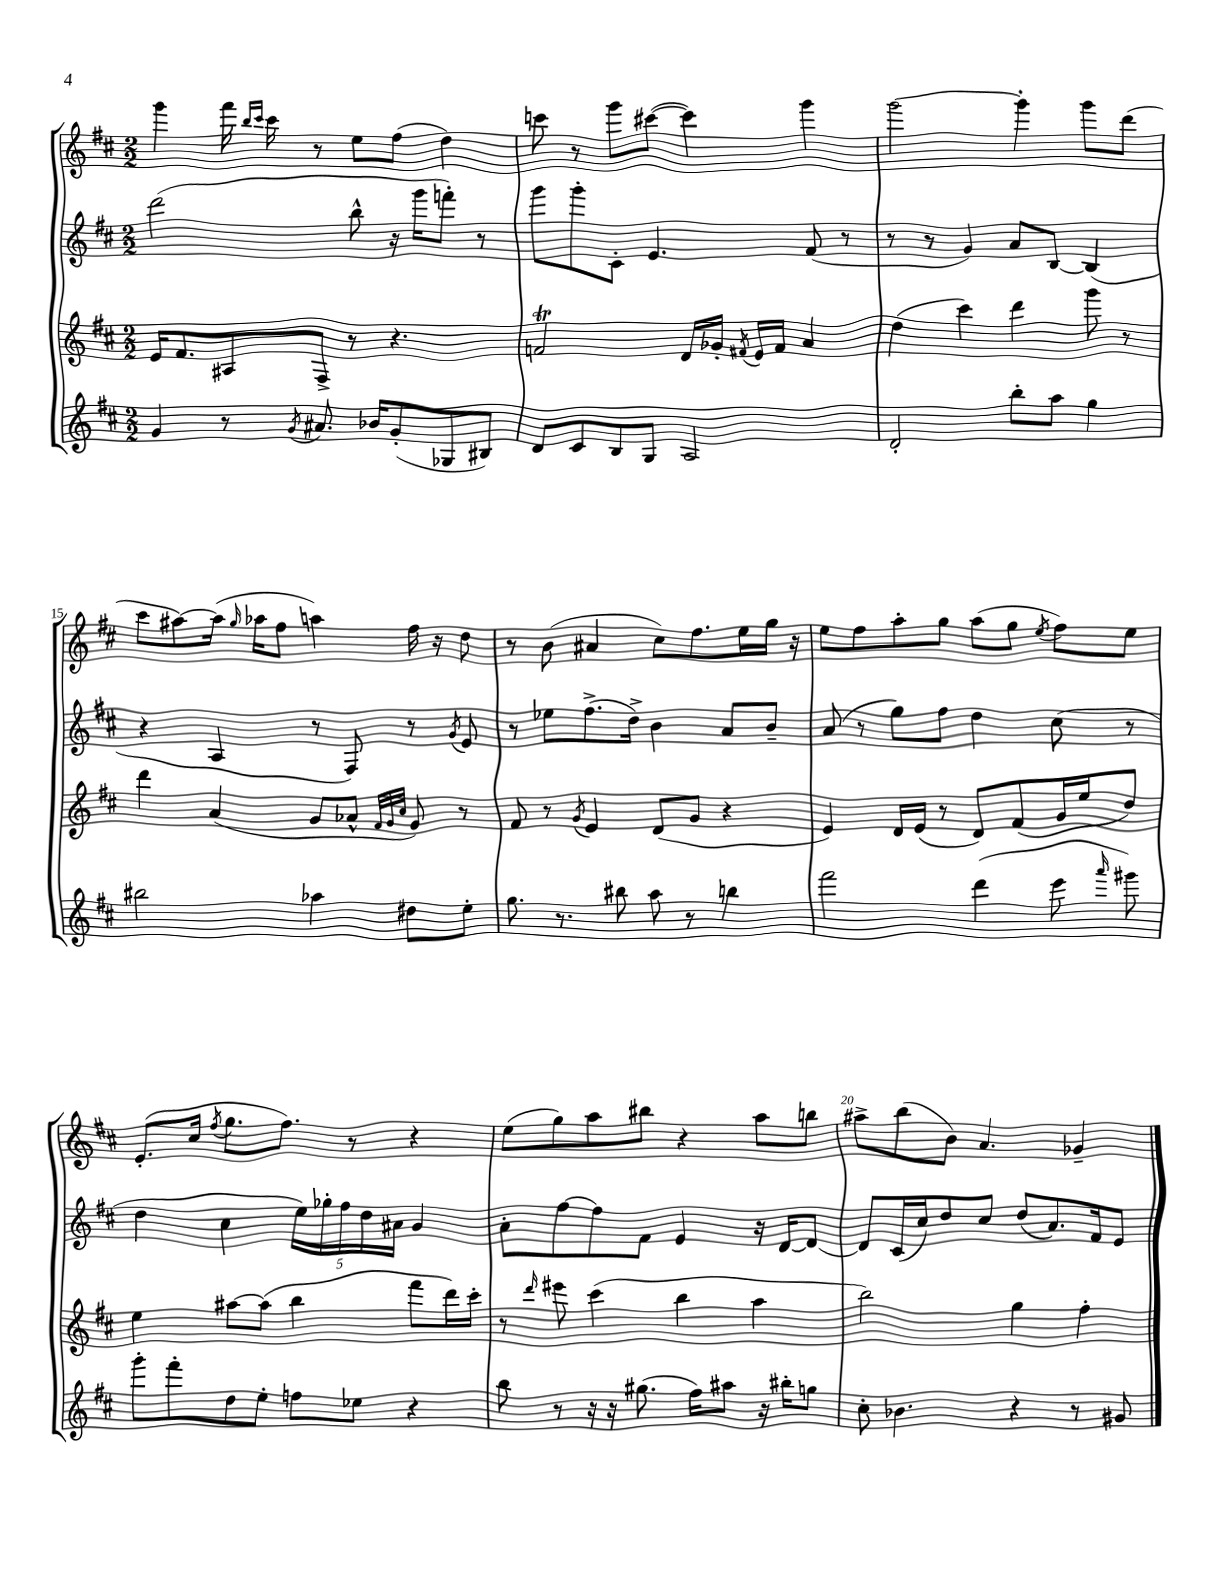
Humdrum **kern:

**kern	**kern	**kern	**kern
*staff4	*staff3	*staff2	*staff1
*clefG2	*clefG2	*clefG2	*clefG2
*k[f#c#]	*k[f#c#]	*k[f#c#]	*k[f#c#]
*M2/2	*M2/2	*M2/2	*M2/2
4g	16e	(2ddd	4ggg
.	8.f#	.	.
8r	8A#	.	16fff#
.	.	.	16qqbb
.	.	.	16qqccc#
.	.	.	16ccc#
8qg	.	.	.
8.a#	8F#^	.	8r
.	8r	8bb^^	8ee
16b-	.	.	.
(8g'	4.r	16r	(8ff#
.	.	16ggg	.
8G-	.	8fff')	4dd)
8B#)	.	8r	.
=	=	=	=
8d	2f	8ggg	8ccc
8c#	.	8ggg'	8r
8B	.	8c#'	8ggg
8G	.	4.e	([8ccc#
2A	16d	.	4ccc#])
.	16g-'	.	.
.	8qf#	.	.
.	16e	.	.
.	16f#	.	.
.	4a	(8f#	4ggg
.	.	8r	.
=	=	=	=
2d'	(4dd	8r	[2ggg
.	.	8r	.
.	4ccc#)	4g)	.
8bb'	4ddd	8a	4ggg']
8aa	.	[8B	.
4gg	8ggg	(4B]	8ggg
.	8r	.	(8ddd
=	=	=	=
2bb#	4ddd	4r	8ccc#
.	.	.	[8aa#)
.	(4a	4A	(16aa#]
.	.	.	16qqgg
.	.	.	16aa-
.	.	.	8ff#
4aa-	8g	8r	4aa)
.	8a-^^	8F#)	.
.	32qqf#	.	.
.	32qqg	.	.
.	32qqcc#	.	.
8dd#	8g)	8r	16ff#
.	.	.	16r
.	.	8qg	.
8ee'	8r	8e	8dd
=	=	=	=
8.gg	8f#	8r	8r
.	8r	8ee-	(8b
8.r	.	.	.
.	8qg	.	.
.	4e	(8.ff#^	4a#
8bb#	.	.	.
.	.	16dd^)	.
8aa	(8d	4b	8cc#)
8r	8g	.	8.ff#
4bb	4r	8a	.
.	.	.	16ee
.	.	8b~	16gg
.	.	.	16r
=	=	=	=
2fff#	4e)	(8a	8ee
.	.	8r	8ff#
.	16d	8gg)	8aa'
.	(16e	.	.
.	8r	8ff#	8gg
(4ddd	8d)	4dd	(8aa
.	(8f#	.	8gg
.	.	.	8qee
8eee	16g	(8cc#	8ff#)
.	16ee	.	.
16qqaaa	.	.	.
8ggg#)	8dd)	8r	8ee
=	=	=	=
8ggg'	4ee	4dd	(8.e'
8fff#'	.	.	.
.	.	.	16cc#
.	.	.	8qff#
8dd	[8aa#	4cc#	8.gg
8ee'	(8aa#]	.	.
.	.	.	8.ff#)
8ff	4bb	20ee)	.
.	.	20gg-'	.
.	.	20ff#	.
8ee-	.	.	8r
.	.	20dd	.
.	.	20a#	.
4r	8fff#	4g	4r
.	16ddd)	.	.
.	16ccc#'	.	.
=	=	=	=
8bb	8r	8a'	(8ee
.	16qqddd	.	.
8r	8eee#	[8ff#	8gg)
16r	(4ccc#	8ff#]	8aa
16r	.	.	.
(8.gg#	.	8f#	8bb#
.	4bb	4e	4r
16ff#)	.	.	.
8aa#	.	.	.
16r	4aa	16r	8aa
16bb#'	.	[16d	.
8gg	.	8d_	8bb
=	=	=	=
8cc#'	2bb)	8d]	8aa#^
4.b-	.	(16c#	(8bb
.	.	16cc#)	.
.	.	8dd	8b)
.	.	8cc#	4.a
4r	4gg	(8dd	.
.	.	8.a)	.
8r	4ff#'	.	4g-~
.	.	16f#	.
8g#	.	8e	.
==	==	==	==
*-	*-	*-	*-
